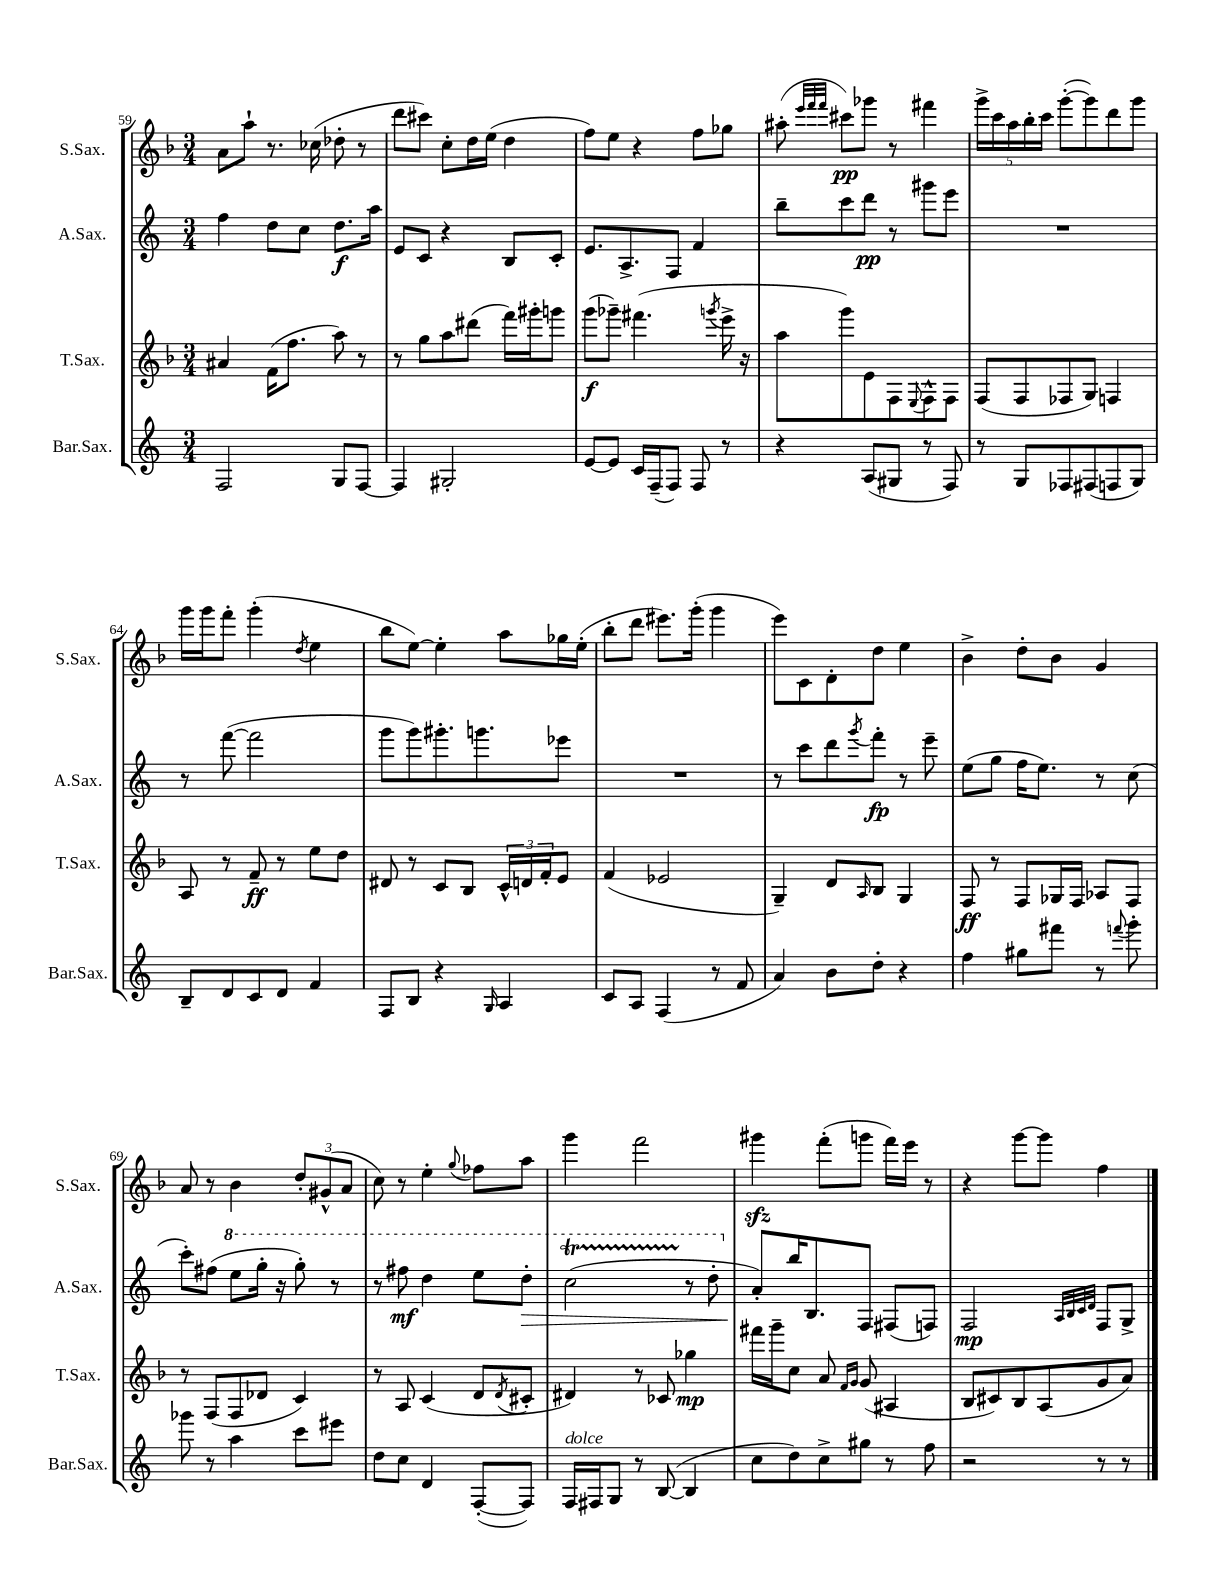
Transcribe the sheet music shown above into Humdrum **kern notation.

**kern	**kern	**kern	**kern
*staff4	*staff3	*staff2	*staff1
*clefG2	*clefG2	*clefG2	*clefG2
*k[]	*k[b-]	*k[]	*k[b-]
*M3/4	*M3/4	*M3/4	*M3/4
2F/	4a#/	4ff\	8a\L
.	.	.	8aa`\J
.	(16f\LK	8dd\L	8.r
.	8.ff\J	.	.
.	.	8cc\J	.
.	.	.	(16cc-\
8G/L	8aa\)	8.dd\L	8dd-'\
[8F/J	8r	.	8r
.	.	16aa\Jk	.
=	=	=	=
4F/]	8r	8e/L	8ddd\L
.	8gg\L	8c/J	8ccc#\J)
2G#'/	8aa\	4r	8cc'\L
.	(8ddd#\J	.	16dd\L
.	.	.	(16ee\JJ
.	16fff\LL)	8B/L	4dd\
.	16ggg#'\J	.	.
.	8ggg\J	8c'/J	.
=	=	=	=
[8e/L	(8ggg\L	8.e/L	8ff\L)
8e/]J	8ggg-~\J)	.	8ee\J
.	.	8.A^/	.
16c/LL	(4.fff#\	.	4r
(16F~/J	.	.	.
8F/J)	.	8F/J	.
8F/	.	4f/	8ff\L
.	8qggg/	.	.
8r	16eee^\	.	8gg-\J
.	16r	.	.
=	=	=	=
4r	8aa\L	8bb~\L	(8aa#'\
.	.	.	32qqeee/LLL
.	.	.	32qqfff/
.	.	.	32qqfff/JJJ
.	8ggg\)	8ccc\	8ccc#\L)
(8A/L	8e\	8ddd\J	8ggg-\J
8G#/J	8F\	8r	8r
.	8qqE/	.	.
8r	8F^^\	8ggg#\L	4fff#\
8F/)	8F\J	8eee\J	.
=	=	=	=
8r	(8F/L	2.r	20ggg^\LL
.	.	.	20ccc\
.	.	.	20aa\
8G/L	8F/	.	.
.	.	.	20bb-'\
.	.	.	20ccc\JJ
8F-/	8F-/	.	([8ggg'\L
(8F#/	8G/J)	.	8ggg\])
8F/	4F/	.	8ddd\
8G/J)	.	.	8ggg\J
=	=	=	=
8B~/L	8A/	8r	16ggg\LL
.	.	.	16ggg\J
8d/	8r	([8fff\	8fff'\J
8c/	8f~/	2fff\]	(4ggg'\
8d/J	8r	.	.
.	.	.	8qdd/
4f/	8ee\L	.	4ee\
.	8dd\J	.	.
=	=	=	=
8F/L	8d#/	8ggg\L	8bb-\L
8B/J	8r	8ggg\)	[8ee\J)
4r	8c/L	8.ggg#'\	4ee'\]
.	8B-/J	.	.
.	.	8.ggg\	.
16qqG/	.	.	.
4A/	24c^^/LL	.	8aa\L
.	24d/	.	.
.	24f'/J	.	.
.	8e/J	8eee-\J	16gg-\L
.	.	.	(16ee'\JJ
=	=	=	=
8c/L	(4f/	2.r	8bb-'\L
8A/J	.	.	8ddd\J
(4F/	2e-/	.	8.eee#\L)
.	.	.	(16ggg'\Jk
8r	.	.	4ggg\
8f/	.	.	.
=	=	=	=
4a/)	4G~/)	8r	8eee\L)
.	.	8ccc\L	8c\
8b\L	8d/L	8ddd\	8d'\
.	16qqA/	8qggg/	.
8dd'\J	8B-/J	8fff'\J	8dd\J
4r	4G/	8r	4ee\
.	.	8eee~\	.
=	=	=	=
4ff\	8F/	(8ee\L	4b-^\
.	8r	8gg\J	.
8gg#\L	8F/L	16ff\LK	8dd'\L
.	.	8.ee\J)	.
8fff#\J	16G-/L	.	8b-\J
.	16F/JJ	.	.
8r	8A-/L	8r	4g/
8qqfff/	.	.	.
8ggg'\	8F/J	(8cc\	.
=	=	=	=
8ggg-\	8r	8ccc'\L)	8a/
8r	(8F/L	(8ff#\J	8r
4aa\	8F/	8eee\L	4b-\
.	8d-/J	16ggg'\Jk	.
.	.	16r	.
8ccc\L	4c/)	8ggg'\)	12dd'/L
.	.	.	(12g#^^/
8eee#\J	.	8r	.
.	.	.	12a/J
=	=	=	=
8dd\L	8r	8r	8cc\)
8cc\J	8A/	8fff#\	8r
4d/	(4c/	4ddd\	4ee'\
.	.	.	8qqgg/
([8F'/L	8d/L	8eee\L	8ff-\L
.	8qd/	.	.
8F/]J)	8c#'/J	8ddd'\J	8aa\J
=	=	=	=
16F/LL	4d#/)	(2ccc\	4ggg\
16F#/J	.	.	.
8G/J	.	.	.
8r	8r	.	2fff\
([8B/	8c-/	.	.
4B/]	4gg-\	8r	.
.	.	8ddd'\	.
=	=	=	=
8cc\L	16fff#\LL	8a'/L)	4ggg#\
.	16ggg~\J	.	.
8dd\)	8cc\J	16bb/K	.
.	.	8.B/	.
8cc^\	8a/	.	(8fff'\L
.	16qqf/LL	.	.
.	16qqg/JJ	.	.
8gg#\J	(8g/	8F/J	8ggg\J
8r	4A#/	(8F#/L	16fff\LL)
.	.	.	16eee\JJ
8ff\	.	8F/J)	8r
=	=	=	=
2r	8B-/L	2F/	4r
.	8c#/)	.	.
.	8B-/	.	[8ggg\L
.	(8A/	.	8ggg\]J
.	.	32qqA/LLL	.
.	.	32qqB/	.
.	.	32qqc/	.
.	.	32qqd/JJJ	.
8r	8g/	8F/L	4ff\
8r	8a/J)	8G^/J	.
==	==	==	==
*-	*-	*-	*-
